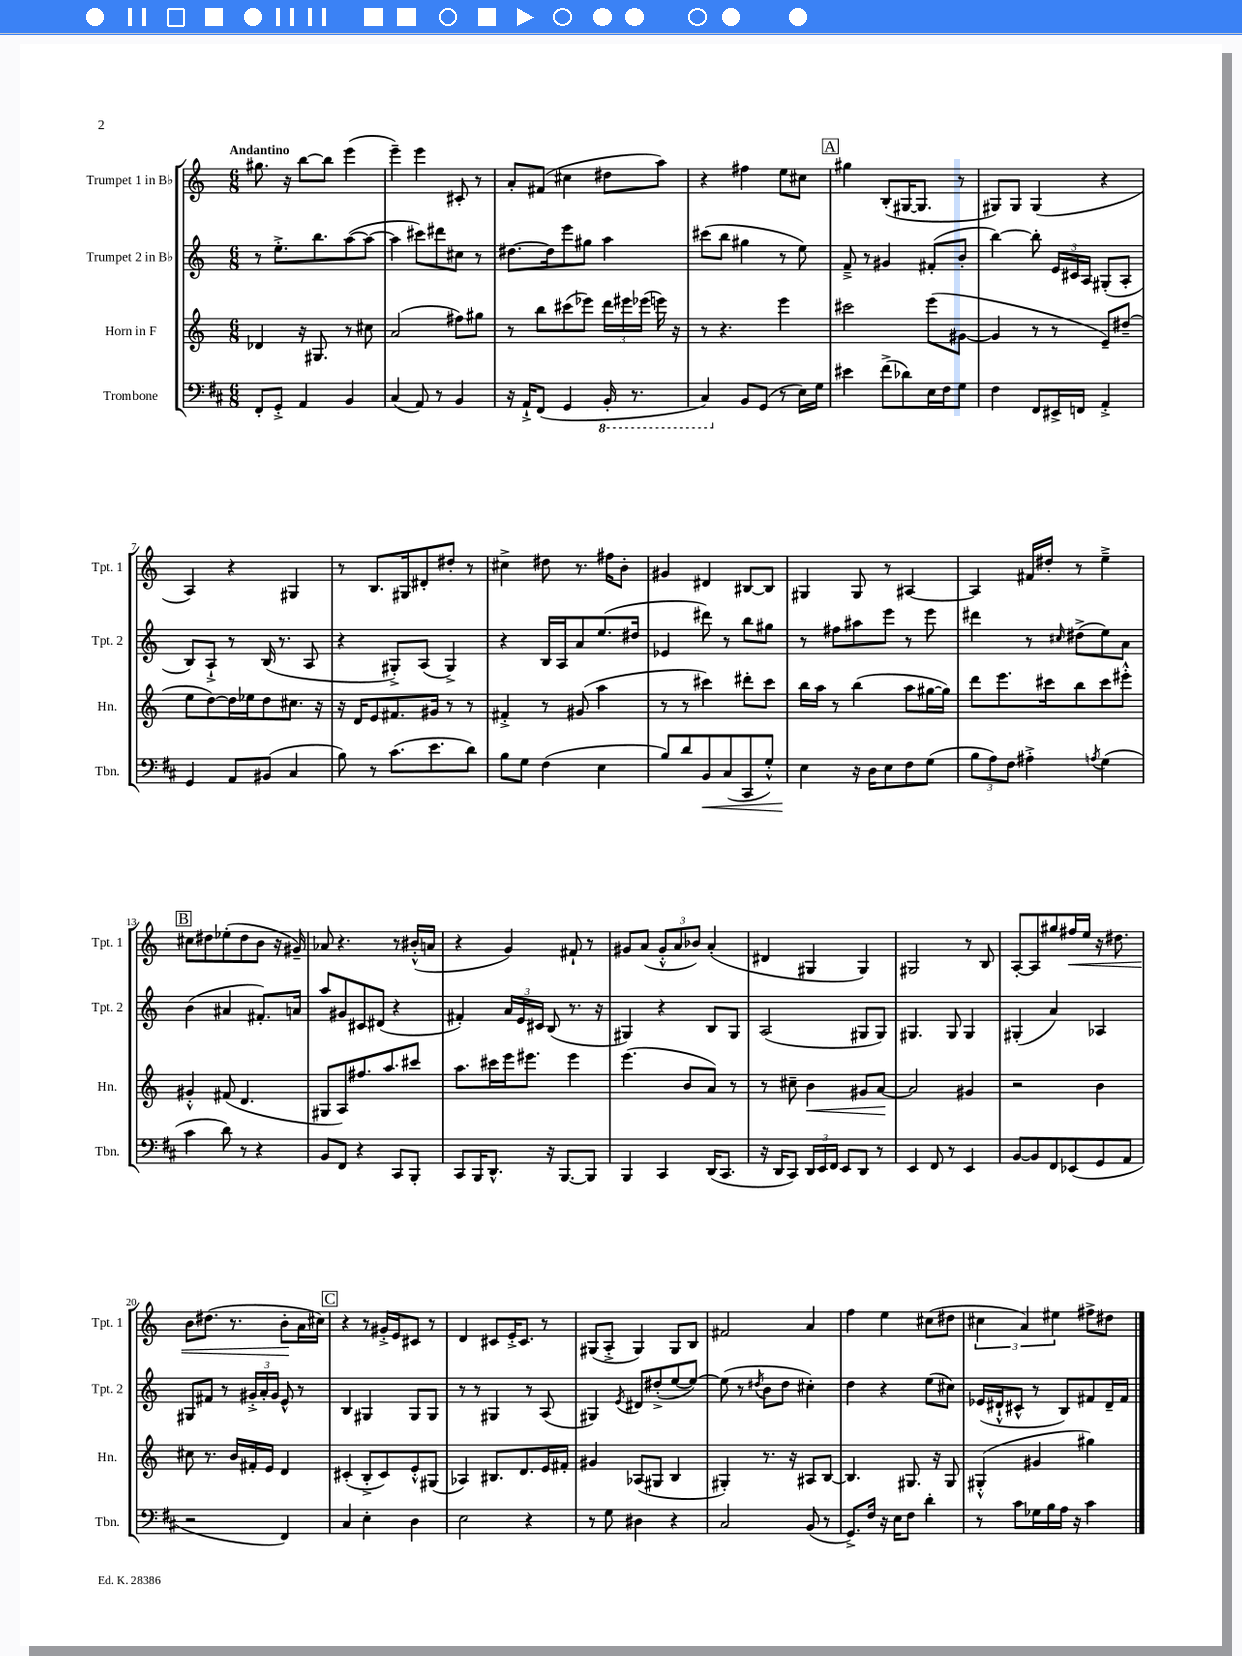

**kern	**dynam	**kern	**dynam	**kern	**kern	**dynam
*part4	*part4	*part3	*part3	*part2	*part1	*part1
*staff4	*staff4	*staff3	*staff3	*staff2	*staff1	*staff1
*I"Trombone	*	*I"Horn in F	*	*I"Trumpet 2 in B♭	*I"Trumpet 1 in B♭	*
*I'Tbn.	*	*I'Hn.	*	*I'Tpt. 2	*I'Tpt. 1	*
*clefF4	*	*clefG2	*	*clefG2	*clefG2	*
*k[f#c#]	*	*k[]	*	*k[]	*k[]	*
*M6/8	*	*M6/8	*	*M6/8	*M6/8	*
=1	=1	=1	=1	=1	=1	=1
!	!	!	!	!	!LO:TX:a:B:t=Andantino	!
8FF#'/L	.	4d-X/	.	8r	8.gg#X\	.
8GG'^/J	.	.	.	8.ee'^\L	.	.
.	.	.	.	.	16r	.
4AA/	.	16r	.	.	[8bb\L	.
.	.	8.G#X/	.	8.bb\	.	.
.	.	.	.	.	8bb\J]	.
4BB/	.	8r	.	([8aa\	(4eee\	.
.	.	8cc#X\	.	8aa\J_	.	.
=2	=2	=2	=2	=2	=2	=2
(4C#/	.	(2a/	.	4aa\]	4eee~\)	.
8AA/)	.	.	.	8ccc#X\L)	4eee\	.
8r	.	.	.	8ddd#X\	.	.
4BB/	.	8ff#X\L)	.	8cc#X\J	8c#X'/	.
.	.	8gg#X\J	.	8r	8r	.
=3	=3	=3	=3	=3	=3	=3
16r	.	8r	.	[8.dd#X\L	8a'/L	.
16AA`^/KL	.	.	.	.	.	.
(8FF#/J	.	8bb\L	.	.	(8f#X/J	.
.	.	.	.	16dd#\k]	.	.
4GG/	.	(8ccc#X\	.	8eee\	4cc#X\	.
.	.	8eee-X\J)	.	8gg#X\J	.	.
*8ba	*	*	*	*	*	*
16BBB'/	.	24ddd\LL	.	4aa\	8dd#X\L	.
.	.	24eee#X\	.	.	.	.
8.r	.	.	.	.	.	.
.	.	(24eee-X\JJ	.	.	.	.
.	.	16eeen\)	.	.	8aa\J)	.
.	.	16r	.	.	.	.
=4	=4	=4	=4	=4	=4	=4
4CC#/)	.	8r	.	(8ccc#X\L	4r	.
.	.	4.r	.	8bb\J	.	.
*X8ba	*	*	*	*	*	*
8BB/L	.	.	.	4gg#X\	4ff#X\	.
(8GG/J	.	.	.	.	.	.
8r	.	4eee\	.	8r	8ee\L	.
16E\LL)	.	.	.	8ee\)	8cc#X\J	.
16G\JJ	.	.	.	.	.	.
!!LO:REH:place=s1:t=A
=5	=5	=5	=5	=5	=5	=5
4e#X\	.	2ccc#X\	.	8f~^/	4gg#X\	.
.	.	.	.	8r	.	.
(8f#^\L	.	.	.	4g#X/	(8B'/L	.
8d-X\)	.	.	.	.	[16G#X/K	.
.	.	.	.	.	8.G#/J]	.
16E\L	.	(8eee\L	.	(8f#X'/L	.	.
16F#\J	.	.	.	.	.	.
8G\J	.	[8g#X\J	.	8b'/J	8r	.
=6	=6	=6	=6	=6	=6	=6
4F#\	.	4g#/]	.	[4bb\)	8G#X/L)	.
.	.	.	.	.	8G#/J	.
8FF#/L	.	8r	.	8bb'\]	(4G#/	.
16EE#X^/L	.	8r	.	24e/LL	.	.
.	.	.	.	24c#X/	.	.
16FFn/JJ	.	.	.	.	.	.
.	.	.	.	24A/JJ	.	.
4AA'^/	.	8e~/L)	.	(8G#X'/L	4r	.
.	.	(8dd#X~/J	.	8A'/J	.	.
!!LO:LB:g=z
=7	=7	=7	=7	=7	=7	=7
4GG/	.	8ee\L	.	8B/L)	4A/)	.
.	.	[8dd\)	.	8A`^/J	.	.
8AA/L	.	16dd\L]	.	8r	4r	.
.	.	16ee-X\J	.	.	.	.
(8BB#X/J	.	8dd\	.	(16B/	.	.
.	.	.	.	8.r	.	.
4C#/	.	8.cc#X\J	.	.	4G#X/	.
.	.	.	.	8A/	.	.
.	.	16r	.	.	.	.
=8	=8	=8	=8	=8	=8	=8
8B\)	.	16r	.	4r	8r	.
.	.	16d/KL	.	.	.	.
8r	.	8e/	.	.	8.B/L	.
(8.c#\L	.	8.f#X/	.	8G#X'^/L)	.	.
.	.	.	.	.	16G#X/k	.
.	.	.	.	(8A/J	8d#X'/	.
8.e\	.	16g#X/Jk	.	.	.	.
.	.	8r	.	4G#^/)	8dd#X'/J	.
8d\J)	.	8r	.	.	8r	.
=9	=9	=9	=9	=9	=9	=9
8B\L	.	4f#X'^/	.	4r	4cc#X^\	.
8G\J	.	.	.	.	.	.
(4F#\	.	8r	.	16B/LL	8dd#X\	.
.	.	.	.	16A/J	.	.
.	.	(8g#X/	.	8a/	8.r	.
4E\	.	4aa\	.	(8.ee/	.	.
.	.	.	.	.	16ff#X\KL	.
.	.	.	.	.	8b'\J	.
.	.	.	.	16dd#X/Jk	.	.
=10	=10	=10	=10	=10	=10	=10
8B/L)	.	8r	.	4e-X/	4g#X/	.
8d/	.	8r	.	.	.	.
!	!LO:HP:b	!	!	!	!	!
8BB/	<	4ccc#X\)	.	8ddd#X\)	4d#X/	.
(8C#/	.	.	.	8r	.	.
8CC#/	.	8ddd#X'\L	.	8bb\L	[8B#X/L	.
8G'^^/J)	.	8ccc#\J	.	8gg#X\J	8B#/J]	.
=11	=11	=11	=11	=11	=11	=11
4E\	.	16bb\LL	.	8r	4G#X/	.
.	.	16aa\JJ	.	.	.	.
.	.	8r	.	8ff#X\L	.	.
16r	[	(4bb\	.	8aa#X\	8G#/	.
16D\KL	.	.	.	.	.	.
8E\	.	.	.	8eee\J	8r	.
8F#\	.	8aa\L	.	8r	[4A#X/	.
(8G\J	.	[16gg#X\L	.	8eee\	.	.
.	.	16gg#\JJ])	.	.	.	.
=12	=12	=12	=12	=12	=12	=12
12B\L	.	8ddd\L	.	4ddd#X\	4A#/]	.
12A\)	.	.	.	.	.	.
.	.	8.eee\	.	.	.	.
12F#\J	.	.	.	.	.	.
4A#X'^\	.	.	.	8r	16f#X/LL	.
.	.	16ccc#X\k	.	.	16dd#X'/JJ	.
.	.	.	.	16qqcc#X/	.	.
.	.	8bb\	.	(8dd#X^\L	8r	.
8qAn/	.	.	.	.	.	.
(4G\	.	8ccc#\	.	8ee\)	4ee~^\	.
.	.	8eee#X'^^\J	.	8a\J	.	.
!!LO:LB:g=z
!!LO:REH:place=s1:t=B
=13	=13	=13	=13	=13	=13	=13
4c#\	.	4g#X'^^/	.	(4b\	8cc#X\L	.
.	.	.	.	.	8dd#X\	.
8d\)	.	(8f#X/	.	4a#X/	(8ee-X'\	.
8r	.	4.d/	.	.	8dd#\	.
4r	.	.	.	8.f#X'/L)	8b\J	.
.	.	.	.	.	16r	.
.	.	.	.	16an/Jk	16g#X~/)	.
=14	=14	=14	=14	=14	=14	=14
8BB/L	.	8G#X/L	.	8aa/L	8a-X/	.
8FF#/J	.	8A/)	.	8g#X/	4.r	.
4r	.	8.ff#X/	.	8c#X/	.	.
.	.	.	.	(8d#X/J	.	.
.	.	8.aa/	.	.	.	.
8CC#/L	.	.	.	4r	8r	.
8BBB'/J	.	8ccc#X/J	.	.	(16b#X'^^/LL	.
.	.	.	.	.	16an/JJ	.
=15	=15	=15	=15	=15	=15	=15
8CC#/L	.	8.aa\L	.	4f#X'/)	4r	.
16BBB/K	.	.	.	.	.	.
8.DD^^/J	.	16ccc#X\L	.	.	.	.
.	.	16eee\J	.	24a/LL	4g/)	.
.	.	.	.	24e/	.	.
.	.	8.eee#X\J	.	.	.	.
.	.	.	.	24c#X/JJ	.	.
16r	.	.	.	(8B/	.	.
[8.BBB/L	.	.	.	.	.	.
.	.	4eee#\	.	8.r	8f#X`/	.
8BBB/J]	.	.	.	.	8r	.
.	.	.	.	16r	.	.
=16	=16	=16	=16	=16	=16	=16
4BBB/	.	(4.eee\	.	4G#X/)	8g#X/L	.
.	.	.	.	.	(8a/J	.
4CC#/	.	.	.	4r	12g#'^^/L	.
.	.	.	.	.	12a/	.
.	.	8b/L	.	.	.	.
.	.	.	.	.	12b-X/J)	.
(16DD/KL	.	8a/J)	.	8B/L	(4a'/	.
8.CC#/J	.	.	.	.	.	.
.	.	8r	.	8G#/J	.	.
=17	=17	=17	=17	=17	=17	=17
16r	.	8r	.	(2A/	4d#X/	.
16DD/KL	.	.	.	.	.	.
8CC#/J)	.	8cc#X~\	.	.	.	.
!	!	!	!LO:HP:b	!	!	!
24DD/LL	.	4b\	<	.	4G#X/	.
24EE/	.	.	.	.	.	.
24FF#/JJ	.	.	.	.	.	.
8EE/L	.	.	.	.	.	.
8DD/J	.	8g#X/L	.	8G#X/L	4G#/)	.
8r	.	[8a/J	.	8G#/J)	.	.
.	.	.	[	.	.	.
=18	=18	=18	=18	=18	=18	=18
4EE/	.	2a/]	.	4.G#X/	2G#X/	.
8FF#/	.	.	.	.	.	.
8r	.	.	.	8G#/	.	.
4EE/	.	4g#X/	.	4G#/	8r	.
.	.	.	.	.	8B/	.
=19	=19	=19	=19	=19	=19	=19
[8BB/L	.	2r	.	(4G#X'/	[8A'/L	.
8BB/]	.	.	.	.	8A/]	.
8FF#/	.	.	.	4a/)	8gg#X/	.
!	!	!	!	!	!	!LO:HP:b
(8EE-X/	.	.	.	.	16ff#X/L	<
.	.	.	.	.	16ee/JJ	.
8GG/	.	4b\	.	4A-X/	16r	.
.	.	.	.	.	8.dd#X\	.
8AA/J	.	.	.	.	.	.
!!LO:LB:g=z
=20	=20	=20	=20	=20	=20	=20
2r	.	8cc#X\	.	8G#X/L	8b\L	.
.	.	8.r	.	8f#X/J	(8.dd#X\J	.
.	.	.	.	8r	.	.
.	.	16b/LL	.	.	8.r	.
.	.	16f#X'/	.	24g#X'^/LL	.	.
.	.	.	.	24a'/	.	.
.	.	16e/JJ	.	.	.	.
.	.	.	.	24g#/JJ	.	.
4FF#/)	.	4d/	.	8e^^/	8b'\L	.
.	.	.	.	8r	16a\L	[
.	.	.	.	.	16cc#X\JJ)	.
!!LO:REH:place=s1:t=C
=21	=21	=21	=21	=21	=21	=21
4C#/	.	(4c#X'/	.	4B/	4r	.
4E'\	.	8B'^/L	.	4G#X/	8r	.
.	.	8c#/)	.	.	16g#X'^/LL	.
.	.	.	.	.	16e/J	.
4D\	.	8e'^^/	.	8G#/L	8c#X/J	.
.	.	(8G#X/J	.	8G#/J	8r	.
=22	=22	=22	=22	=22	=22	=22
2E\	.	4A-X/)	.	8r	4d/	.
.	.	.	.	8r	.	.
.	.	8.B#X/L	.	4G#X/	8c#X/L	.
.	.	.	.	.	16e'^/K	.
.	.	8.d/	.	.	8.c#/J	.
4r	.	.	.	8r	.	.
.	.	16e/L	.	(8A/	8r	.
.	.	16f#X'/JJ	.	.	.	.
=23	=23	=23	=23	=23	=23	=23
8r	.	4g#X/	.	4G#X/)	(8G#X/L	.
8G\	.	.	.	.	8A'^/J	.
.	.	.	.	8qe/	.	.
4D#X\	.	(8A-X/L	.	8d#X/L	4G#/)	.
.	.	8G#X/J	.	(8dd#X'^/	.	.
4r	.	4B/	.	[8ee/	8G#/L	.
.	.	.	.	8ee/J_)	8B/J	.
=24	=24	=24	=24	=24	=24	=24
2C#/	.	4G#X'/)	.	(8ee\]	2f#X/	.
.	.	.	.	8r	.	.
.	.	.	.	8qdd#X/	.	.
.	.	8.r	.	8b\L	.	.
.	.	.	.	8dd#\J	.	.
.	.	16r	.	.	.	.
(8BB/	.	8A#X/L	.	4cc#X'\)	4a/	.
8r	.	[8B/J	.	.	.	.
=25	=25	=25	=25	=25	=25	=25
8.GG^/L)	.	4.B/]	.	4dd\	4ff\	.
16F#/Jk	.	.	.	.	.	.
16r	.	.	.	4r	4ee\	.
16E\KL	.	.	.	.	.	.
8F#\J	.	8.G#X/	.	.	.	.
4d'\	.	.	.	(8ee\L	(8cc#X\L	.
.	.	16r	.	.	.	.
.	.	8G#/	.	8cc#X\J)	8dd#X\J	.
=26	=26	=26	=26	=26	=26	=26
8r	.	(4G#X'^^/	.	(16e-X/LL	6cc#X\	.
.	.	.	.	16d#X`^^/J	.	.
8c#\L	.	.	.	8c#X^^/J	.	.
.	.	.	.	.	6a/)	.
16G-X\L	.	4g#X/	.	8r	.	.
16B\	.	.	.	.	.	.
.	.	.	.	.	6ee#X\	.
16A\JJ	.	.	.	8B/L)	.	.
16r	.	.	.	.	.	.
4c#\	.	4gg#X\)	.	8f#X/	8ff#X^\L	.
.	.	.	.	16d#~/L	8dd#X\J	.
.	.	.	.	16f#/JJ	.	.
==	==	==	==	==	==	==
*-	*-	*-	*-	*-	*-	*-
